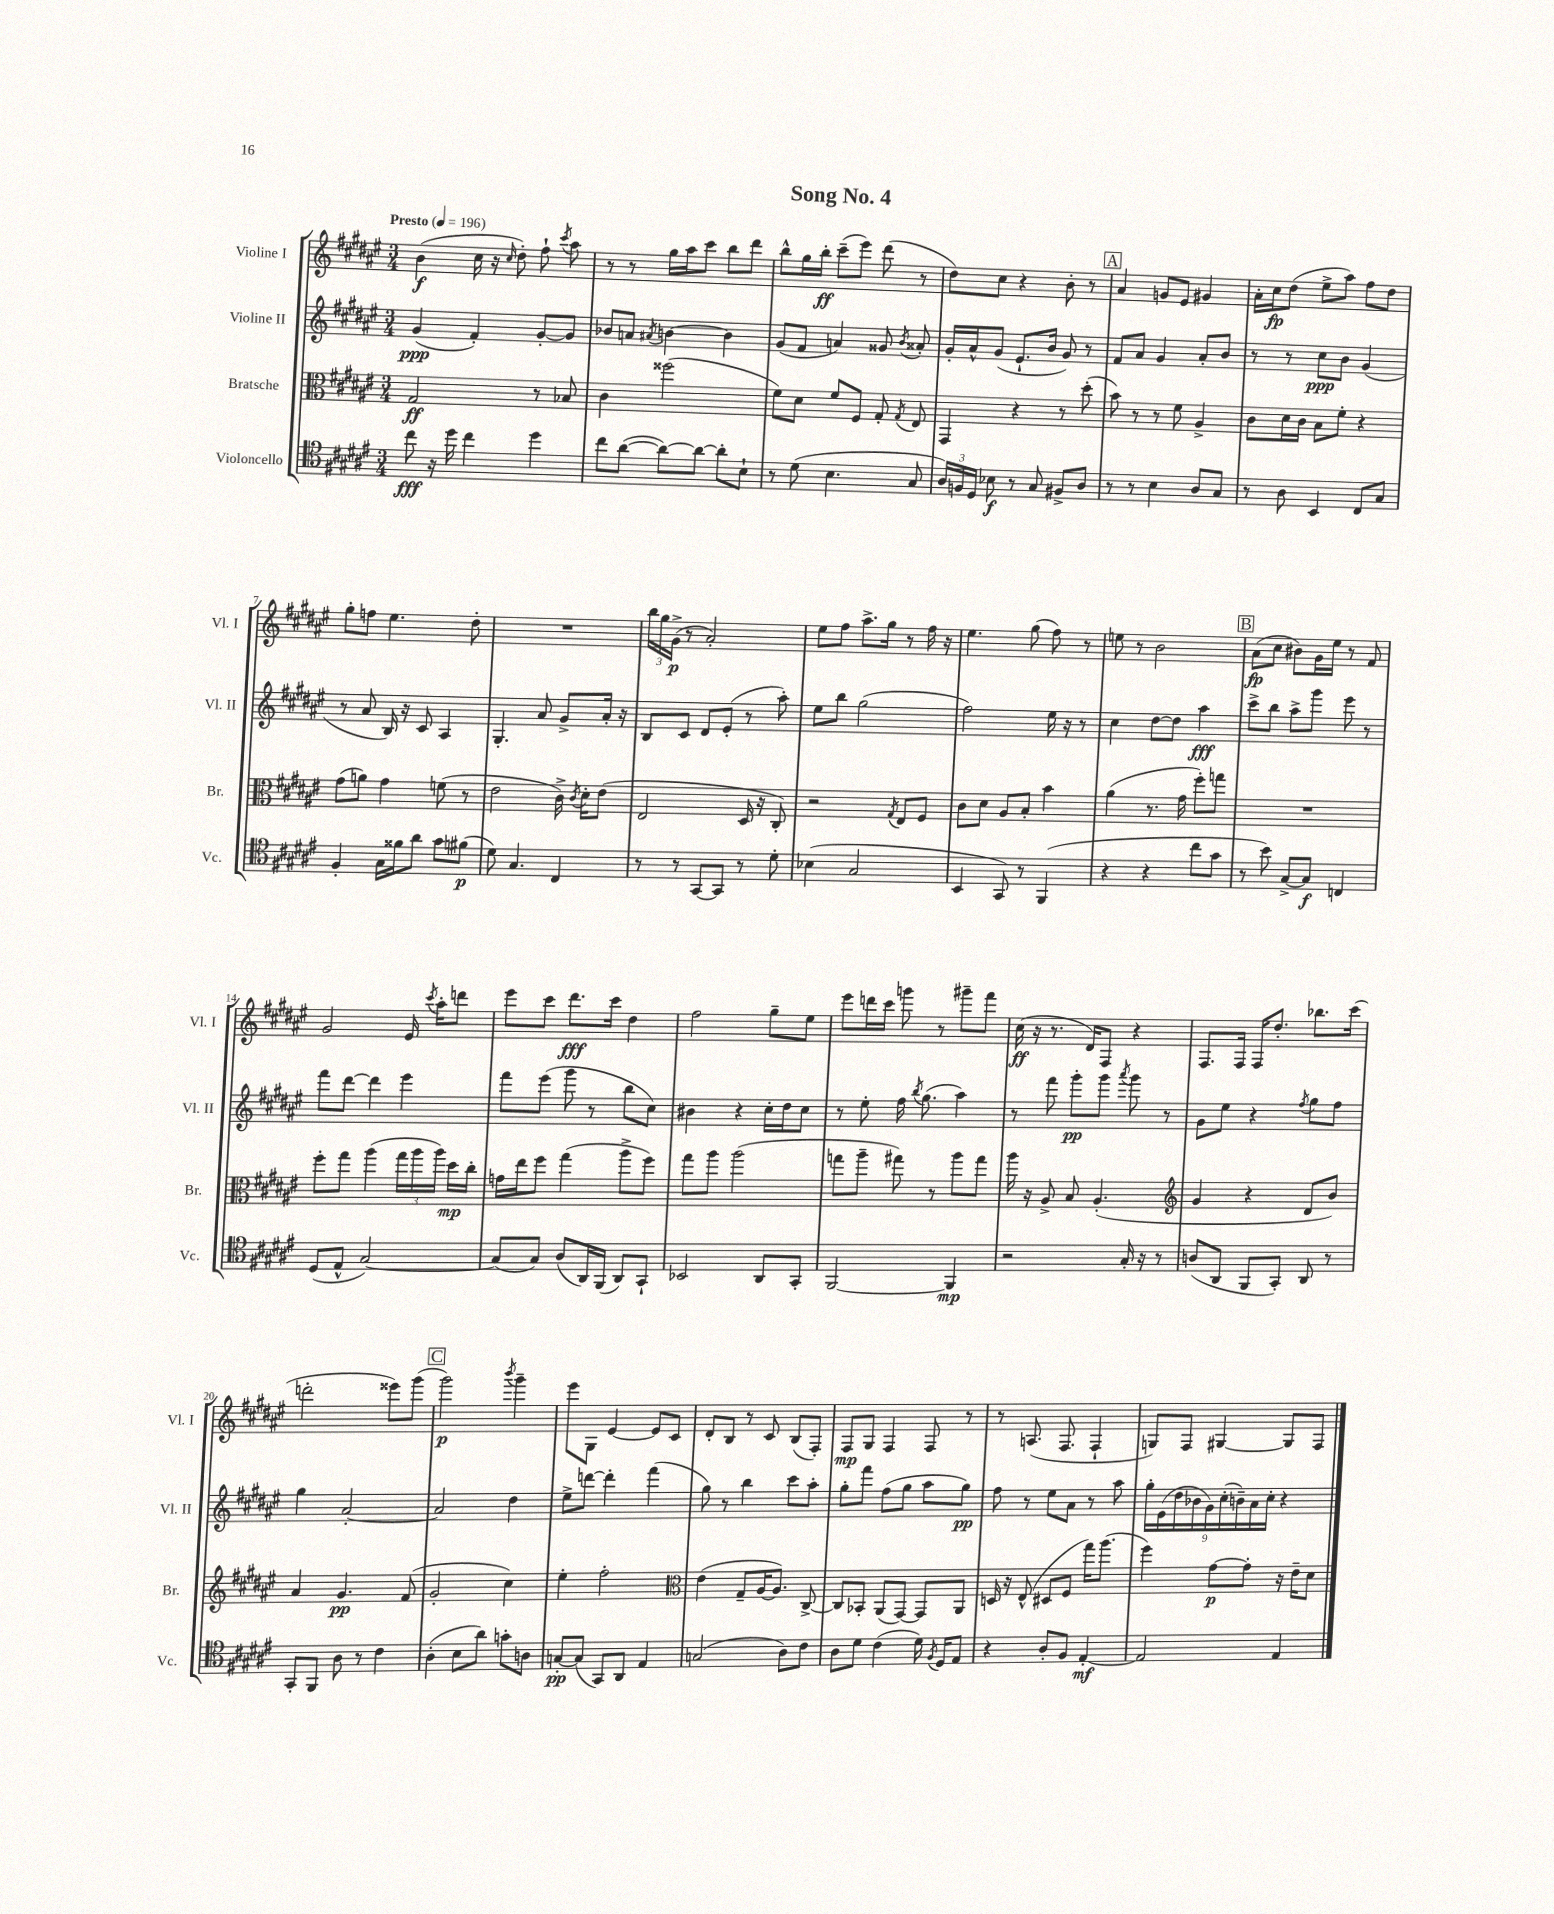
\header { title = "Song No. 4" }
<<
\new StaffGroup <<
\new Staff = "s0" \with { instrumentName = "Violine I" shortInstrumentName = "Vl. I" } {
    \clef treble \key fis \major \numericTimeSignature \time 3/4 \tempo "Presto" 4 = 196
    \autoBeamOff b'4\f( cis''16 r16 \grace { cis''16 } dis''8-.) fis''8-! \acciaccatura { cis'''8 } ais''8 |
    r8 r8 gis''16[ ais''16 cis'''8] b''8[ dis'''8] |
    b''8[-^ gis''16 b''16]-.\ff cis'''8[--( eis'''8]) dis'''8( r8 |
    dis''8[) cis''8] r4 b'8-. r8 |
    \mark \markup { \box "A" } ais'4 g'8[ eis'8] gis'4 |
    ais'16[-. cis''16\fp dis''8]( eis''8[-> ais''8]) fis''8[ dis''8] |
    gis''8[-. f''8] eis''4. dis''8-. |
    R2. |
    \tuplet 3/2 { b''16[ gis''16 gis'16]->\p( } r8 ais'2-.) |
    eis''8[ fis''8] ais''8.[-> gis''16] r8 fis''16 r16 |
    eis''4. gis''8( fis''8) r8 |
    e''8 r8 b'2 |
    \mark \markup { \box "B" } ais'8[\fp( cis''8] bis'8[) gis'16 eis''16] r8 fis'8 |
    gis'2 eis'16 \acciaccatura { cis'''8 } ais''16[-. d'''8] |
    eis'''8[ cis'''8] dis'''8.[\fff cis'''16] dis''4 |
    fis''2 gis''8[-- eis''8] |
    eis'''8[ d'''16 cis'''16] g'''8 r8 gis'''8[-- fis'''8] |
    cis''16\ff( r16 r8. dis'16[) fis8] r4 |
    fis8.[ fis16] fis16[ dis''8.]-. bes''8.[ cis'''16]( |
    d'''2-. eisis'''8[) gis'''8]( |
    \mark \markup { \box "C" } gis'''2\p) \acciaccatura { b'''8 } gis'''4-- |
    eis'''8[ gis8] eis'4~ eis'8[ cis'8] |
    dis'8[-. b8] r8 cis'8 b8[( fis8]-.) |
    fis8[\mp gis8] fis4 fis8 r8 |
    r8 a8.( fis8. fis4-! |
    g8[) fis8] gis4~ gis8[ fis8] \bar "|." |
}
\new Staff = "s1" \with { instrumentName = "Violine II" shortInstrumentName = "Vl. II" } {
    \clef treble \key fis \major \numericTimeSignature \time 3/4
    \autoBeamOff gis'4\ppp( fis'4-.) gis'8[~-. gis'8] |
    bes'8[ a'8] \acciaccatura { ais'8 } b'4~ b'4 |
    gis'8[( fis'8] a'4) gisis'8 \acciaccatura { b'8 } aisis'8-. |
    gis'16[-. ais'16-^ gis'8]( eis'8.[-! b'16] gis'8) r8 |
    \mark \markup { \box "A" } fis'8[ ais'8] gis'4 ais'8[-. b'8] |
    r8 r8 cis''8[\ppp b'8] gis'4( |
    r8 ais'8 b16) r16 cis'8 ais4 |
    gis4.-. ais'8 gis'8[-> ais'16]-. r16 |
    b8[ cis'8] dis'8[ eis'8]-.( r8 ais''8-.) |
    eis''8[ b''8] gis''2( |
    fis''2) eis''16 r16 r8 |
    cis''4 dis''8[~ dis''8] ais''4\fff |
    \mark \markup { \box "B" } cis'''8[-> b''8] ais''8[-> gis'''8] eis'''8 r8 |
    fis'''8[ dis'''8]~ dis'''4 eis'''4 |
    fis'''8[ eis'''8]( gis'''8 r8 b''8[ cis''8]) |
    bis'4 r4 cis''16[-. dis''16 cis''8] |
    r8 eis''8-. fis''16 \acciaccatura { b''8 } gis''8.( ais''4) |
    r8 fis'''8 gis'''8[-.\pp gis'''8] \acciaccatura { ais'''8 } gis'''8 r8 |
    gis'8[ eis''8] r4 \acciaccatura { fis''8 } gis''8[ fis''8] |
    gis''4 ais'2~-. |
    \mark \markup { \box "C" } ais'2 dis''4 |
    eis''8[-> d'''8]~ d'''4-. fis'''4( |
    gis''8) r8 b''4 cis'''8[ ais''8]-. |
    gis''8[-. fis'''8] fis''8[( gis''8] ais''8[ gis''8]\pp) |
    fis''8 r8 eis''8[ ais'8] r8 ais''8 |
    \tuplet 9/8 { gis''16[-. eis'16( dis''16 bes'16 gis'16) cis''16-.( b'16--) ais'16 cis''16]-. } r4 \bar "|." |
}
\new Staff = "s2" \with { instrumentName = "Bratsche" shortInstrumentName = "Br." } {
    \clef alto \key fis \major \numericTimeSignature \time 3/4
    \autoBeamOff gis2\ff r8 bes8 |
    cis'4 fisis''2( |
    fis'8[) dis'8] fis'8[ fis8] gis8-. \acciaccatura { gis8 } eis8 |
    gis,4 r4 r8 dis''8-.( |
    \mark \markup { \box "A" } b'8) r8 r8 fis'8 ais4-> |
    cis'8[ dis'16 cis'16] b8[ fis'8]-. r4 |
    gis'8[( a'8]) gis'4 f'8( r8 |
    eis'2 cis'16->) \acciaccatura { cis'8 } dis'16[-. eis'8]( |
    eis2 dis16 r16 cis8-.) |
    r2 \acciaccatura { gis8 } eis8[ fis8] |
    cis'8[ dis'8] ais8[ b8]-. b'4 |
    ais'4( r8. gis'16 fis''8[-.) g''8] |
    \mark \markup { \box "B" } R2. |
    fis''8[-. gis''8] ais''4( \tuplet 3/2 { gis''16[ ais''16 ais''16]) } dis''16[\mp cis''16]-. |
    g'16[ eis''16 fis''8] gis''4( ais''8[-> fis''8]) |
    gis''8[ ais''8] ais''2( |
    g''8[ ais''8]-- gis''8) r8 ais''8[ gis''8] |
    ais''16 r16 ais8-> b8 ais4.-.( |
    \clef treble gis'4 r4 dis'8[ b'8]) |
    ais'4 gis'4.\pp fis'8( |
    \mark \markup { \box "C" } gis'2-. cis''4) |
    eis''4-. fis''2-. |
    \clef alto eis'4( gis8[-- ais16~ ais8.]) cis8~-> |
    cis8[ bes,8]-. ais,8[( gis,8]~) gis,8[ ais,8] |
    d16 r16 eis8-^( dis8[ fis8] gis''16[) ais''8.]( |
    fis''4) gis'8[~\p gis'8]-. r16 eis'16[-- dis'8] \bar "|." |
}
\new Staff = "s3" \with { instrumentName = "Violoncello" shortInstrumentName = "Vc." } {
    \clef tenor \key fis \major \numericTimeSignature \time 3/4
    \autoBeamOff cis''8\fff r16 dis''16 cis''4 dis''4 |
    cis''8[ ais'8]~( ais'8[~) ais'8]~ ais'8[-. b8]-! |
    r8 dis'8( b4. gis8 |
    \tuplet 3/2 { ais16[) f16 dis16] } bes8\f r8 gis8 fis8[-> ais8] |
    \mark \markup { \box "A" } r8 r8 b4 ais8[ gis8] |
    r8 ais8 b,4 cis8[ gis8] |
    fis4-. gis16[ fisis'16 ais'8] gis'8[ fis'8]\p( |
    dis'8) gis4. cis4 |
    r8 r8 gis,8[~ gis,8] r8 dis'8-. |
    bes4( gis2 |
    b,4 gis,8) r8 fis,4( |
    r4 r4 cis''8[ gis'8] |
    \mark \markup { \box "B" } r8 b'8) gis8[~-> gis8]\f c4 |
    dis8[( eis8]-^ gis2~) |
    gis8[( gis8]) ais8[( ais,16) fis,16]( ais,8[) gis,8]-! |
    bes,2 ais,8[ gis,8]-. |
    fis,2~ fis,4\mp |
    r2 gis16-. r16 r8 |
    a8[( ais,8] fis,8[ gis,8]-.) ais,8 r8 |
    gis,8[-. fis,8] ais8 r8 cis'4 |
    \mark \markup { \box "C" } ais4-.( b8[ ais'8]) g'8[-. a8] |
    g8[~-.\pp g8]( gis,8[) ais,8] eis4 |
    g2( ais8[) cis'8] |
    ais8[ dis'8] cis'4( dis'16) \acciaccatura { fis8 } dis16[ eis8] |
    r4 ais8[-. fis8] eis4~-.\mf |
    eis2 eis4 \bar "|." |
}
>>
>>
